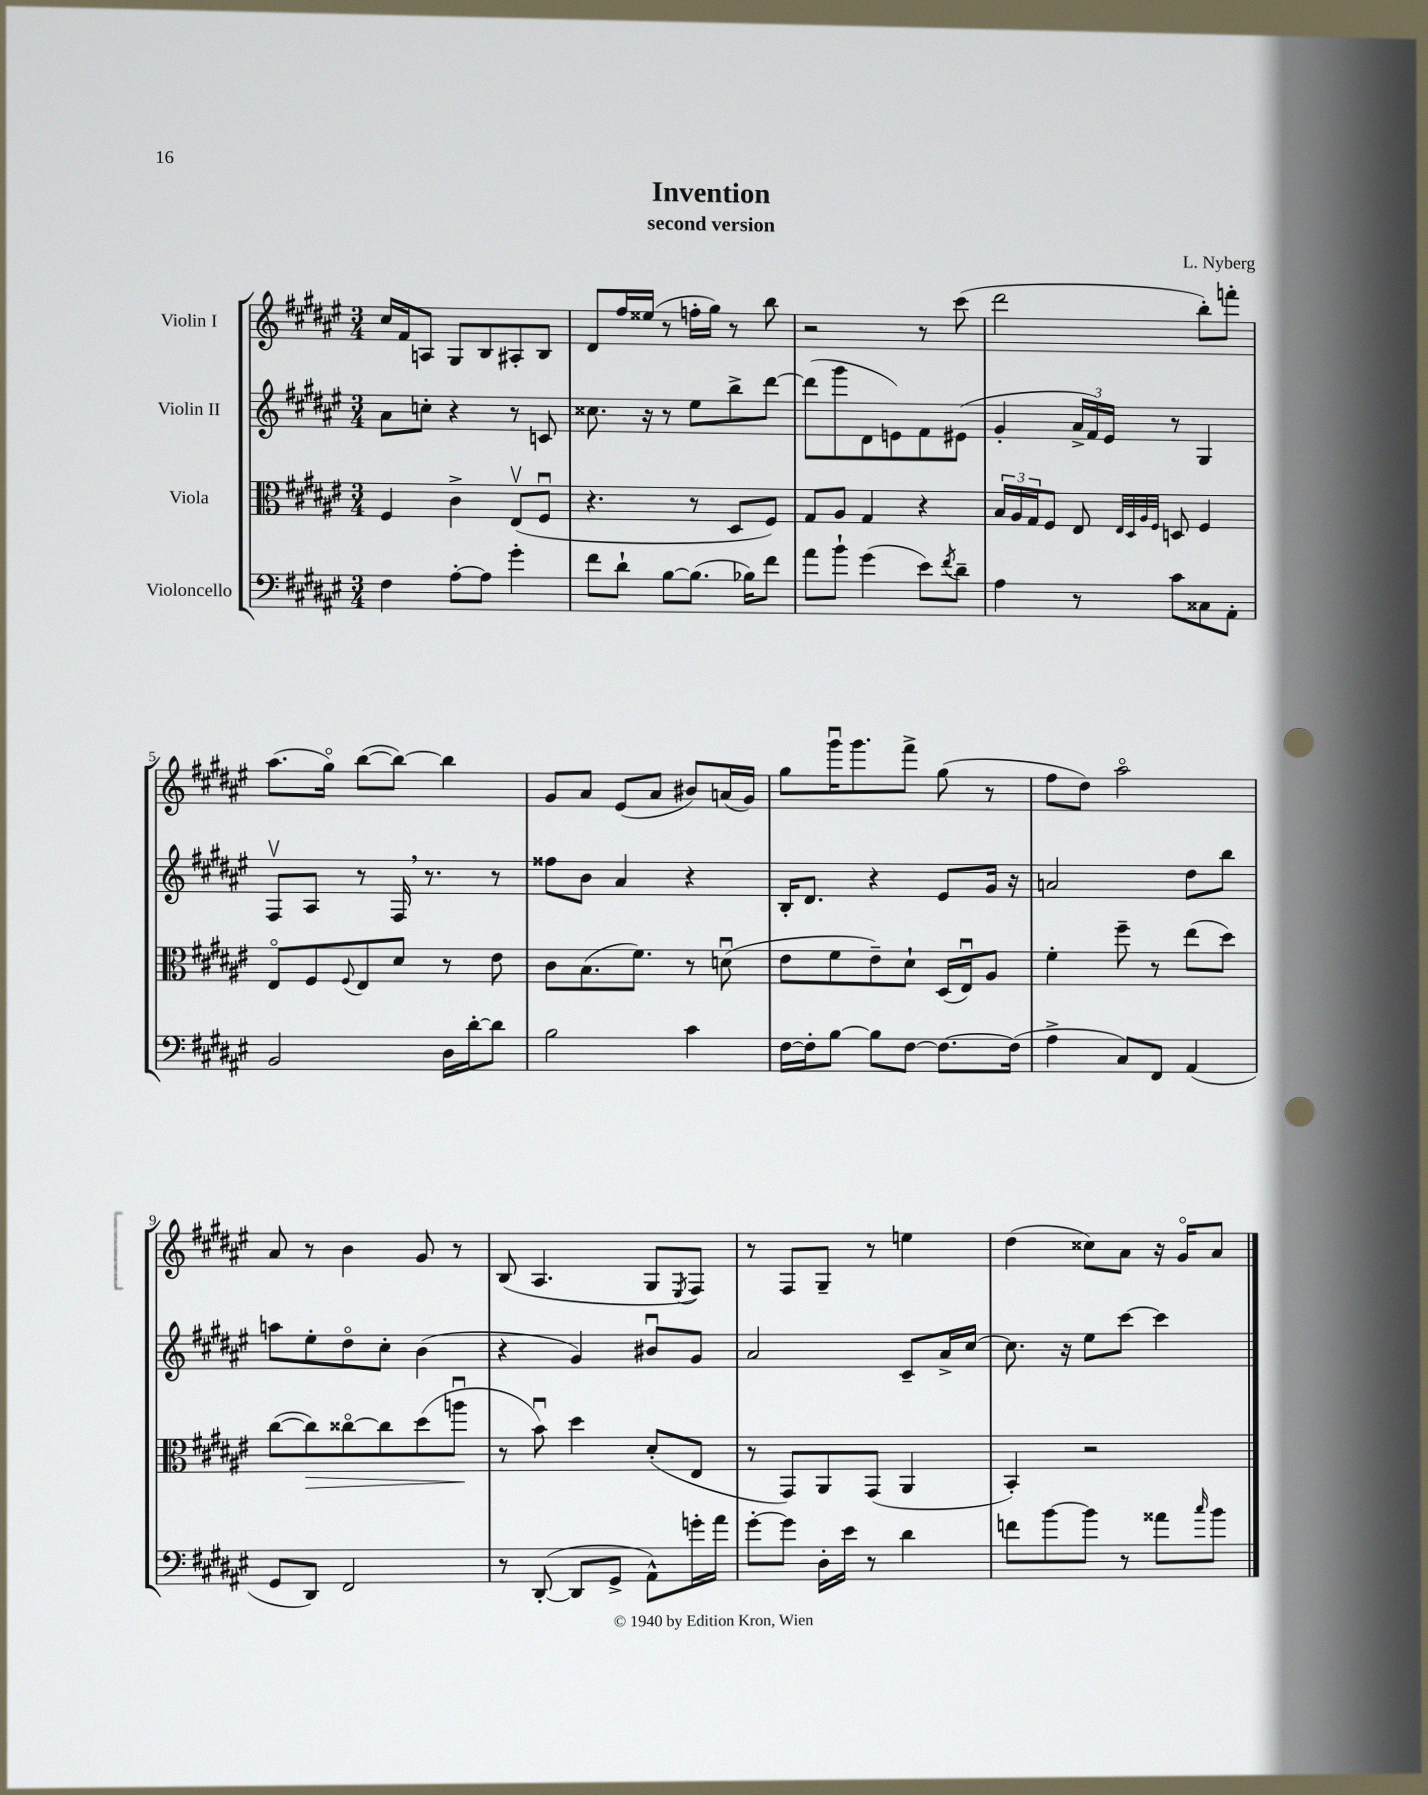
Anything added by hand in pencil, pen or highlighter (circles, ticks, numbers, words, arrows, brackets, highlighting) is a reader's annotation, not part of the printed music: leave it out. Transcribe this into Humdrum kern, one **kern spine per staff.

**kern	**kern	**kern	**kern
*staff4	*staff3	*staff2	*staff1
*clefF4	*clefC3	*clefG2	*clefG2
*k[f#c#g#d#a#e#]	*k[f#c#g#d#a#e#]	*k[f#c#g#d#a#e#]	*k[f#c#g#d#a#e#]
*M3/4	*M3/4	*M3/4	*M3/4
4F#	4F#	8a#	16cc#
.	.	.	16f#
.	.	8cc'	8A
[8A#'	4c#^	4r	8G#
8A#]	.	.	8B
4g#'	(8E#v	8r	8A#'
.	8F#u	8c	8B
=	=	=	=
8f#	4.r	8.cc##	8d#
8d#`	.	.	16ff#
.	.	16r	(16ee##
[8B	.	8r	8r
(8.B]	8r	8ee#	16ff'
.	.	.	16gg#)
.	8D#	8bb^	8r
16B-)	.	.	.
8f#	8F#)	[8ddd#	8bb
=	=	=	=
8a#	8G#	(8ddd#]	2r
8b`	8A#	8ggg#	.
(4g#	4G#	8d#	.
.	.	8e)	.
8e#)	4r	8f#	8r
8qf#	.	.	.
8d#~	.	(8e#	(8ccc#
=	=	=	=
4A#	24B	4g#'	2ddd#
.	24A#	.	.
.	24G#	.	.
.	8F#	.	.
8r	8E#	24a#^	.
.	.	24f#)	.
.	.	24e#	.
.	32qqE#	.	.
.	32qqD#	.	.
.	32qqA#	.	.
.	32qqF#	.	.
8c#	8D	8r	.
8C##	4F#	4G#	8bb')
8AA#'	.	.	8fff'
=	=	=	=
2BB	8E#o	8F#v	(8.aa#
.	8F#	8A#	.
.	.	.	16gg#o)
.	8qqF#	.	.
.	8E#	8r	([8bb
.	8d#	16F#	8bb_)
.	.	8.r	.
16D#	8r	.	4bb]
[16d#'	.	.	.
8d#]	8e#	8r	.
=	=	=	=
2B	8c#	8ff##	8g#
.	(8.B	8b	8a#
.	.	4a#	(8e#
.	8.f#)	.	.
.	.	.	8a#
4c#	8r	4r	8b#)
.	(8du	.	(16a
.	.	.	16g#)
=	=	=	=
[16F#	8e#	16B'	8gg#
16F#']	.	8.d#	.
[8B	8f#	.	16ggg#u
.	.	.	8.ggg#
8B]	8e#~)	4r	.
[8F#	8d#`	.	8fff#^
8.F#_	(16D#	8e#	(8gg#
.	16E#u)	.	.
.	8A#	16g#	8r
(16F#]	.	16r	.
=	=	=	=
4A#^	4f#'	2a	8ff#
.	.	.	8dd#)
8C#)	8ff#~	.	2aa#o
8FF#	8r	.	.
(4AA#	(8ee#	8dd#	.
.	8dd#)	8bb	.
=	=	=	=
8GG#	([8cc#	8aa	8a#
8DD#)	8cc#])	8ee#'	8r
2FF#	[8cc##o	8dd#o	4b
.	8cc##]	8cc#'	.
.	(8dd#	(4b	8g#
.	8aau	.	8r
=	=	=	=
8r	8r	4r	(8B
([8DD#'	8bu)	.	4.A#
8DD#]	4dd#	4g#)	.
8GG#^	.	.	.
8AA#^^)	(8d#'	8b#u	8G#
.	.	.	8qE#
16g'	8E#	8g#	8F#)
16a#	.	.	.
=	=	=	=
[8g#'	8r	2a#	8r
8g#]	8GG#)	.	8F#
16D#'	8AA#	.	8G#~
16e#	.	.	.
8r	(8GG#	.	8r
4d#	4AA#	8c#~	4ee
.	.	16a#^	.
.	.	[16cc#	.
=	=	=	=
8f	4BB')	8.cc#]	(4dd#
[8b	.	.	.
.	.	16r	.
8b]	2r	8ee#	8cc##)
8r	.	[8ccc#	8a#
8a##	.	4ccc#]	16r
.	.	.	16g#o
16qqcc#	.	.	.
8b	.	.	8a#
==	==	==	==
*-	*-	*-	*-
